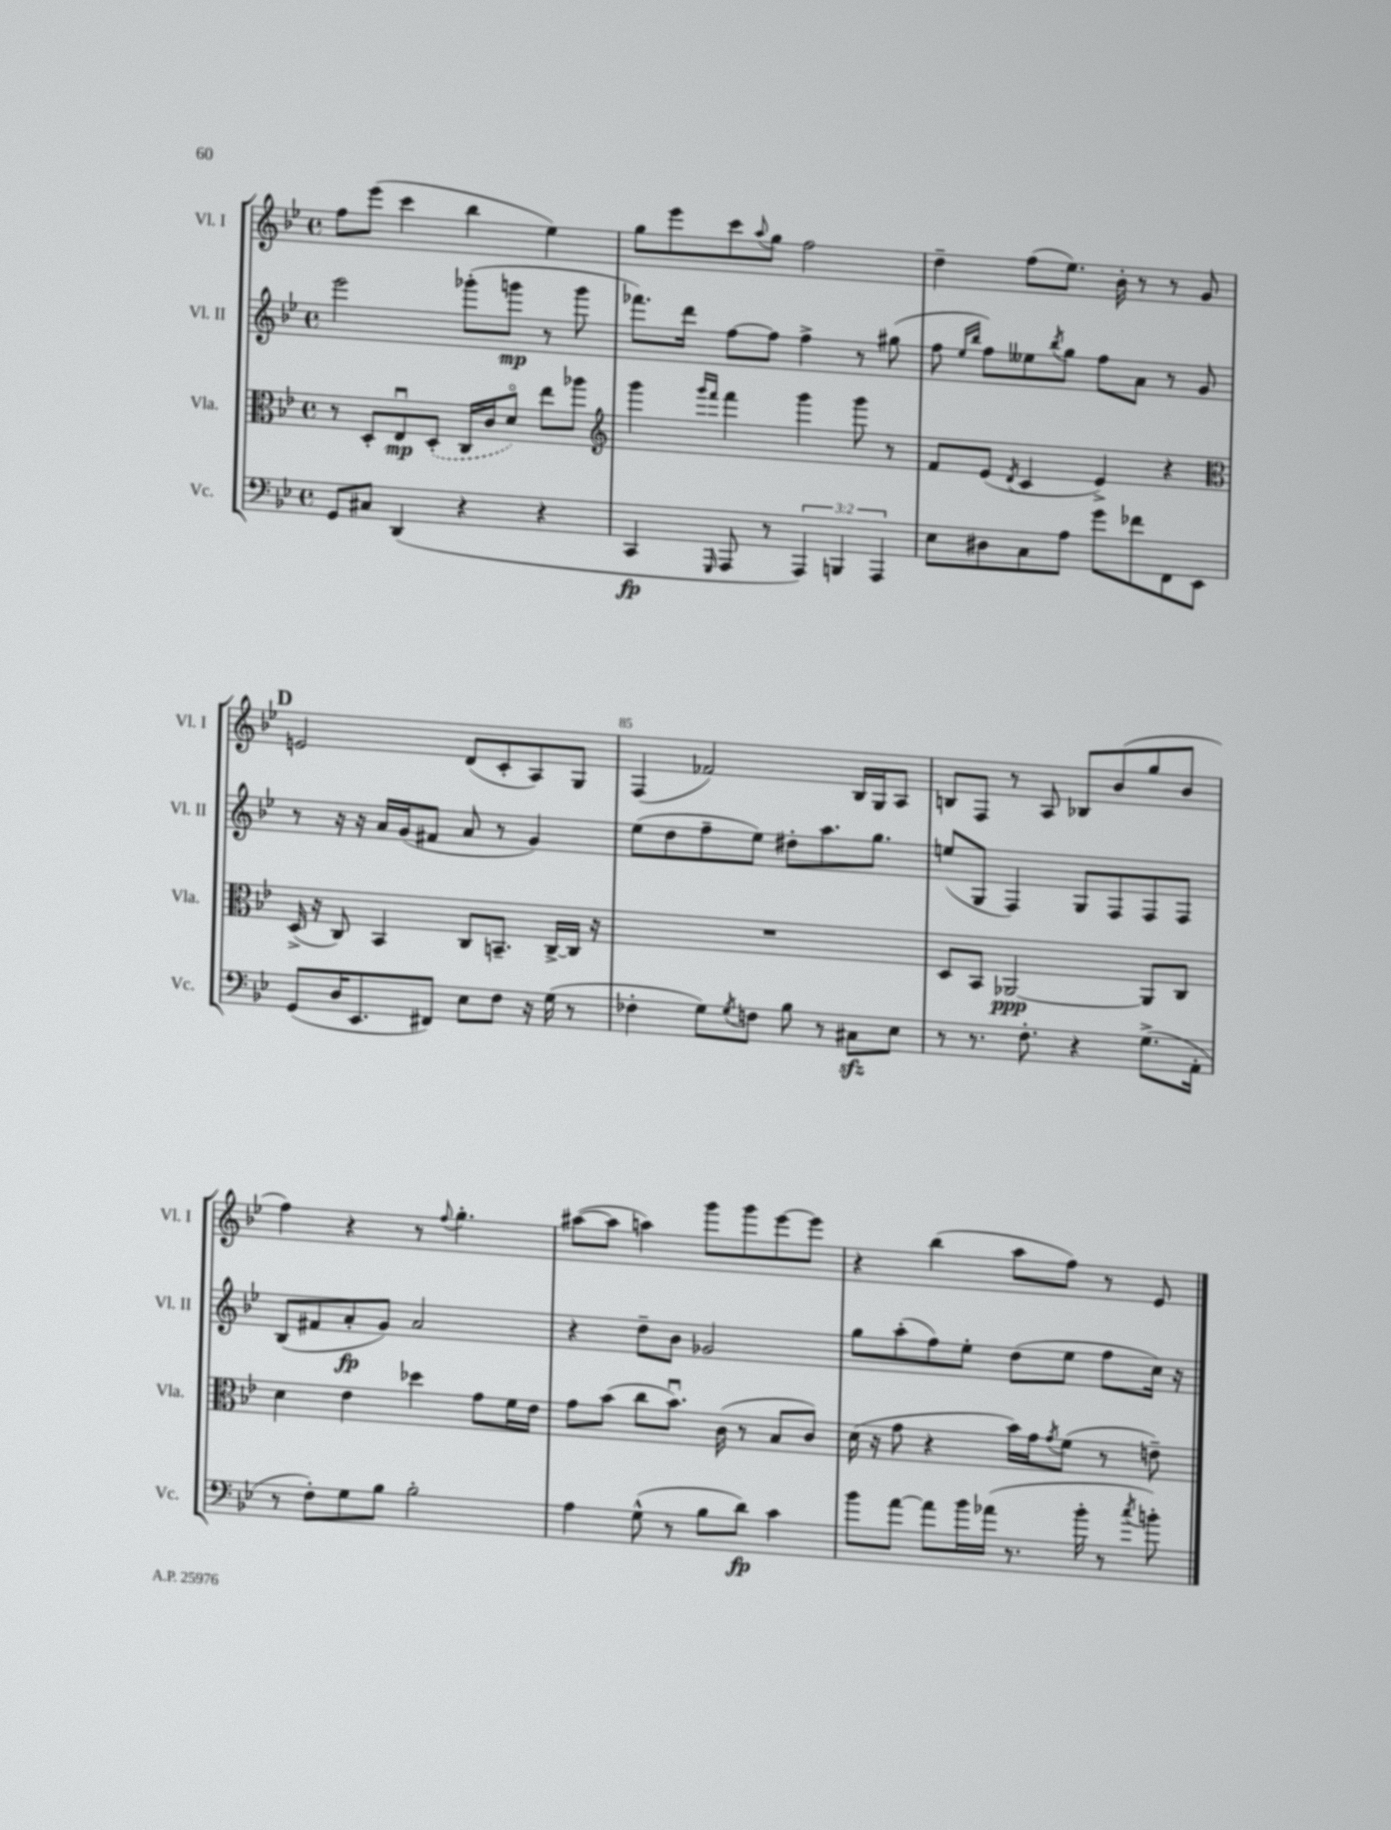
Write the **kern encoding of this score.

**kern	**kern	**kern	**kern
*staff4	*staff3	*staff2	*staff1
*clefF4	*clefC3	*clefG2	*clefG2
*k[b-e-]	*k[b-e-]	*k[b-e-]	*k[b-e-]
*M4/4	*M4/4	*M4/4	*M4/4
*met(c)	*met(c)	*met(c)	*met(c)
8GG/L	8r	2eee-\	8ff\L
8C#/J	8D'/L	.	(8eee-\J
(4DD/	8E-u/	.	4ccc\
.	(8D'/J	.	.
4r	16C/LL	(8ggg-'\L	4bb-\
.	16c/J	.	.
.	8do/J)	8ggg\J	.
4r	8ee-\L	8r	4ee-\)
.	8aa-\J	8ggg\	.
=	=	=	=
*	*clefG2	*	*
4CC/	4ggg\	8.fff-\L)	8gg\L
.	.	.	8eee-\
.	.	16ddd\Jk	.
.	16qqggg/LL	.	.
16qqGGG/	16qqfff/JJ	.	.
8AAA/	4fff\	[8ff\L	8ccc\
.	.	.	8qqaa/
8r	.	8ff\]J	8gg\J
6AAA/)	4ggg\	4ff^\	2ff\
6BBB/	.	.	.
.	8ggg\	8r	.
6AAA/	.	.	.
.	8r	(8gg#\	.
=	=	=	=
8E-\L	8f/L	8ff\	4dd~\
.	.	16qqee-/LL	.
.	.	16qqbb-/JJ	.
8D#\	(8e-/J	8ff\L)	.
.	8qd/	.	.
8C\	4c/	8ee--\	(8ff\L
.	.	8qbb-/	.
8A\J	.	8gg\J	8.ee-\J)
8g\L	4e-^/)	8ff\L	.
.	.	.	16b-'\
8f-\	.	8a\J	8r
8FF\	4r	8r	8r
8EE-\J	.	8g/	8g/
=	=	=	=
*	*clefC3	*	*
(8GG/L	(16D^/	8r	2e/
.	16r	.	.
16D/K	8C/)	16r	.
8.EE-/	.	16r	.
.	4BB-/	16a/LL	.
.	.	(16g/J	.
8FF#/J)	.	8f#/J	.
8E-\L	8C/L	8a/	(8d/L
8F\J	8.BB~/J	8r	8c'/
16r	.	4g/)	8A/)
(16G\	[16C^/LL	.	.
8r	16C/]JJ	.	8G/J
.	16r	.	.
=	=	=	=
4F-'\	1r	(8ee-\L	(4F/
.	.	8dd\	.
8G\L)	.	8ff~\	2f-/)
8qG/	.	.	.
8F\J	.	8ee-\J)	.
8B-\	.	8dd#'\L	.
8r	.	8.aa\	.
8C#\L	.	.	16B-/LL
.	.	8.gg\J	16G/J
8E-\J	.	.	8A/J
=	=	=	=
8r	8D/L	(8ee/L	8B/L
8.r	8BB-/J	8G/J	8F/J
.	[2AA-/	4F/)	8r
8.F'\	.	.	.
.	.	.	8A/
4r	.	8G/L	8B-/L
.	.	8F/	(8b-/
(8.G^\L	8AA-/]L	8F/	8gg/
.	8C/J	8F/J	8b-/J
16AA'\Jk	.	.	.
=	=	=	=
8r	4d\	(8B-/L	4ff\)
8F'\L)	.	8f#/	.
8G\	4e-\	8a'/	4r
8B-\J	.	8g/J)	.
2B-'\	4dd-\	2a/	8r
.	.	.	8qqff/
.	.	.	4.gg'\
.	8g\L	.	.
.	16f\L	.	.
.	16e-\JJ	.	.
=	=	=	=
4A\	8g\L	4r	([8aa#\L
.	(8b-\J	.	8aa#\]J
(8G^^\	8cc\L	8dd~\L	4aa\)
8r	8.b-u\J)	8b-\J	.
8B-\L	.	2g-/	8ggg\L
.	(16c\	.	.
8d\J)	8r	.	8ggg\
4c\	8B-/L	.	[8eee-\
.	8c/J)	.	8eee-\]J
=	=	=	=
8b-\L	(16d\	8gg\L	4r
.	16r	.	.
[8a\J	8g\	(8aa'\	.
8a\]L	4r	8ff\)	(4bb-\
16b-\L	.	8ee-'\J	.
(16a-\JJ	.	.	.
8.r	16b-\LL)	(8dd\L	8aa\L
.	16g\J	.	.
.	8qg/	.	.
.	(8f\J	8ee-\J	8ff\J)
16b-'\	.	.	.
8r	8r	8ff\L	8r
8qcc/	.	.	.
8b'\)	8e~\)	16cc\Jk)	8e-/
.	.	16r	.
==	==	==	==
*-	*-	*-	*-
